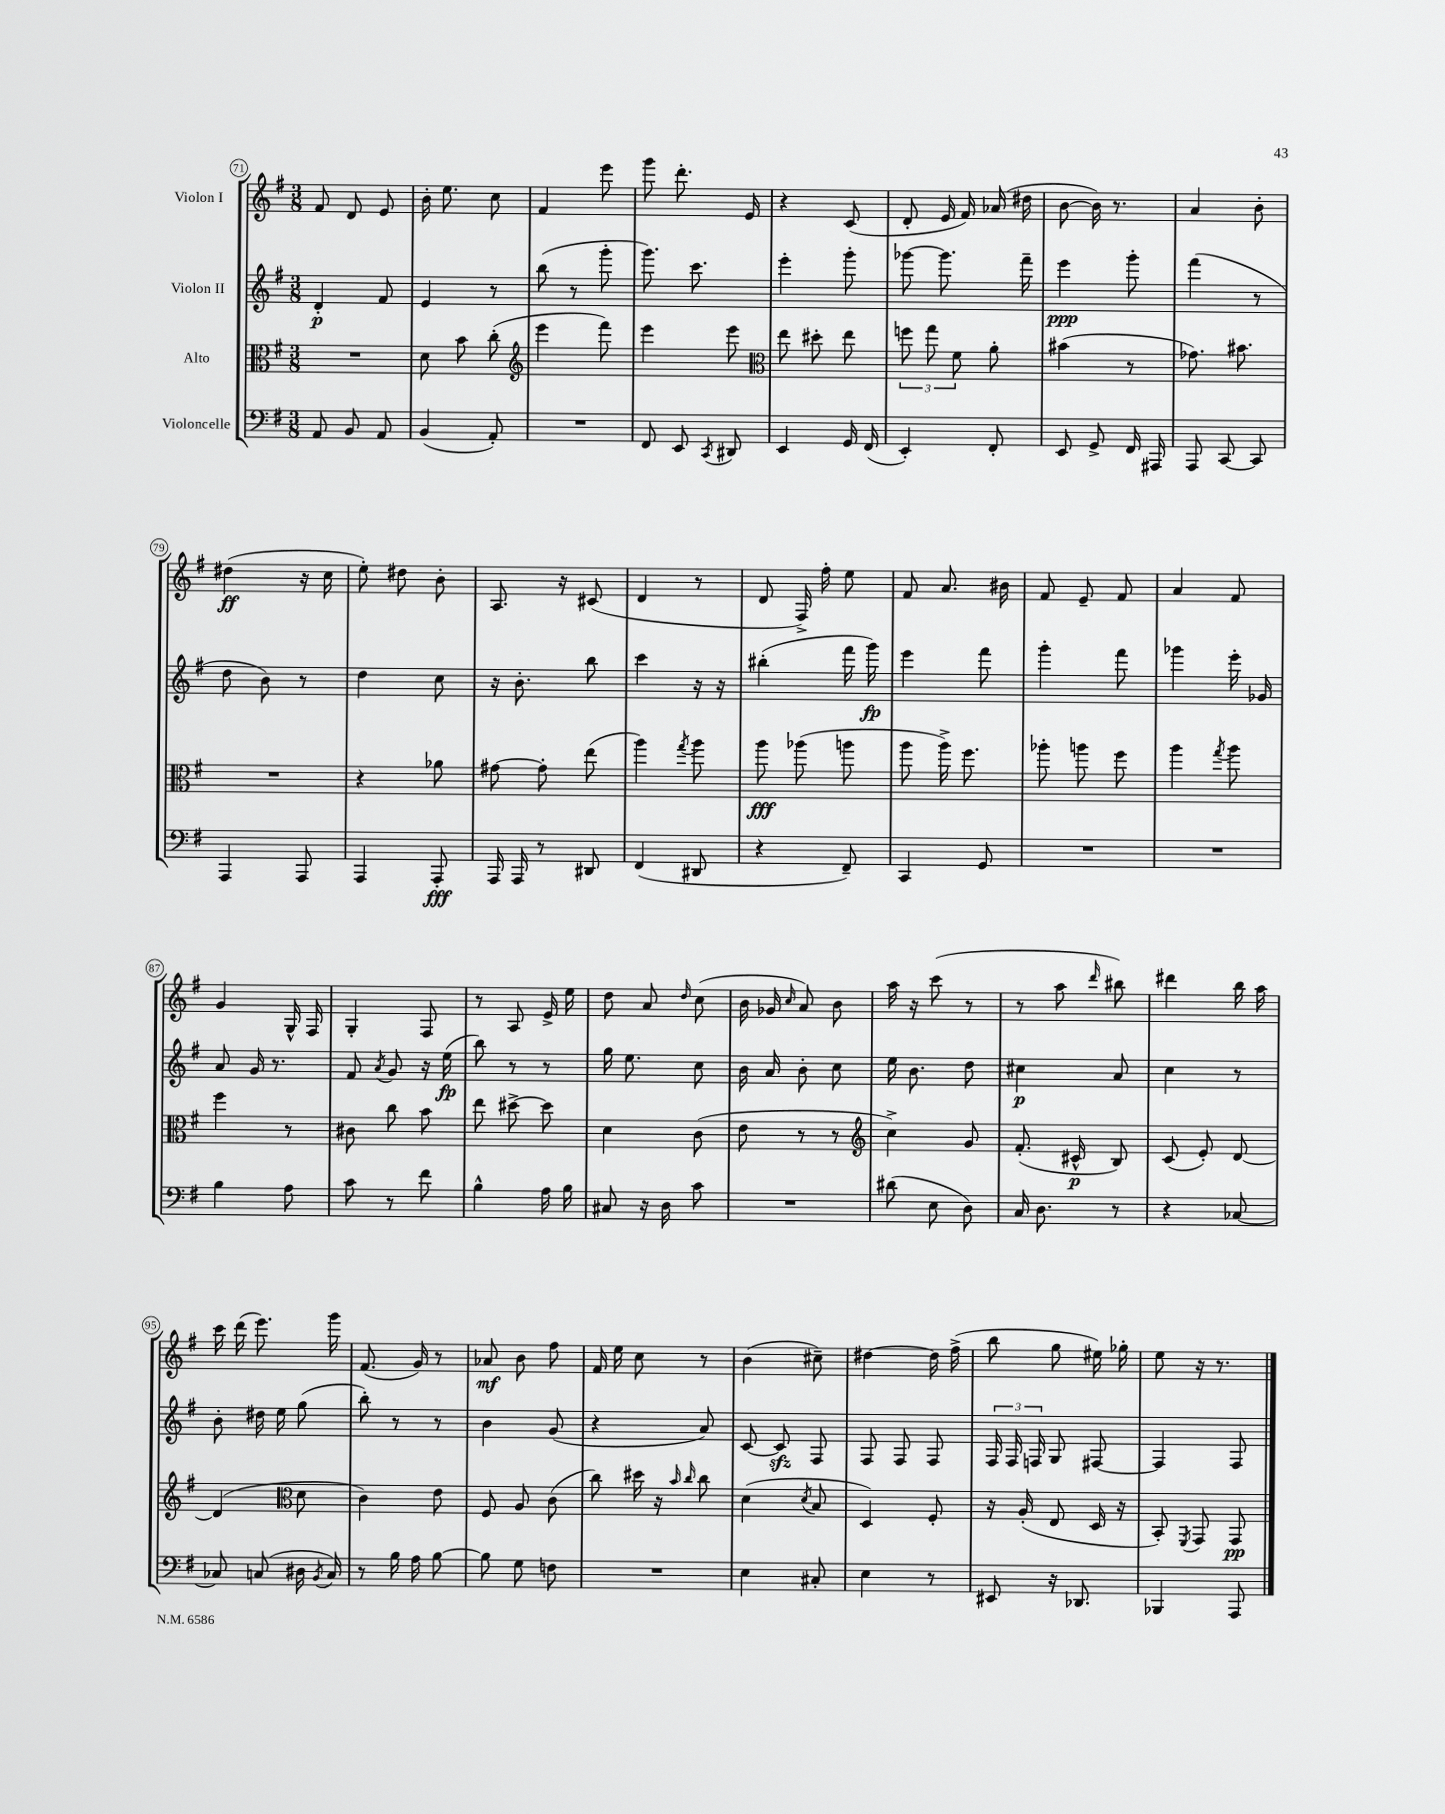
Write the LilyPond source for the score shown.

<<
\new StaffGroup <<
\new Staff = "s0" \with { instrumentName = "Violon I" } {
    \clef treble \key g \major \numericTimeSignature \time 3/8
    \autoBeamOff fis'8 d'8 e'8 |
    b'16-. e''8. c''8 |
    fis'4 e'''8 |
    g'''8 d'''8.-. e'16 |
    r4 c'8( |
    d'8-. e'16 fis'16) aes'16( dis''16 |
    b'8~ b'16) r8. |
    a'4 b'8-. |
    dis''4\ff( r16 c''16 |
    e''8-.) dis''8 b'8-. |
    a8. r16 cis'8( |
    d'4 r8 |
    d'8 fis16->) fis''16-. e''8 |
    fis'8 a'8. bis'16 |
    fis'8 e'8-- fis'8 |
    a'4 fis'8 |
    g'4 g16-^ fis16 |
    g4-. fis8 |
    r8 a8 e'16-> e''16 |
    d''8 a'8 \grace { d''16 } c''8( |
    b'16 ges'16 \grace { c''16 } a'8) b'8 |
    a''16 r16 c'''8( r8 |
    r8 a''8 \grace { d'''16 } bis''8) |
    dis'''4 b''16 a''16 |
    c'''16 d'''16( e'''8.) g'''16 |
    fis'8.( g'16) r8 |
    aes'8\mf b'8 fis''8 |
    fis'16 e''16 c''8 r8 |
    b'4( cis''8--) |
    dis''4~ dis''16 fis''16->( |
    b''8 g''8 eis''16) ges''16-. |
    e''8 r16 r8. \bar "|." |
}
\new Staff = "s1" \with { instrumentName = "Violon II" } {
    \clef treble \key g \major \numericTimeSignature \time 3/8
    \autoBeamOff d'4-.\p fis'8 |
    e'4 r8 |
    b''8( r8 g'''8-. |
    g'''8.) c'''8. |
    e'''4-. g'''8-. |
    ges'''8~ ges'''8. fis'''16-- |
    e'''4\ppp g'''8-. |
    fis'''4( r8 |
    d''8 b'8) r8 |
    d''4 c''8 |
    r16 b'8.-. b''8 |
    c'''4 r16 r16 |
    bis''4-.( fis'''16 g'''16\fp) |
    e'''4 fis'''8 |
    g'''4-. fis'''8 |
    ges'''4 e'''16-. ges'16 |
    a'8 g'16 r8. |
    fis'8 \acciaccatura { a'8 } g'8 r16 e''16\fp( |
    b''8) r8 r8 |
    g''16 e''8. c''8 |
    b'16 a'16 b'8-. c''8 |
    e''16 b'8. d''8 |
    cis''4\p a'8 |
    c''4 r8 |
    b'8-. dis''16 e''16 g''8( |
    b''8-.) r8 r8 |
    b'4 g'8( |
    r4 a'8) |
    c'8~ c'8\sfz fis8 |
    fis8 fis8 fis8 |
    \tuplet 3/2 { fis16 fis16 f16 } g8 fis8~ |
    fis4 fis8 \bar "|." |
}
\new Staff = "s2" \with { instrumentName = "Alto" } {
    \clef alto \key g \major \numericTimeSignature \time 3/8
    \autoBeamOff R4. |
    d'8 b'8 c''8-.( |
    \clef treble e'''4 fis'''8) |
    e'''4 e'''8 |
    \clef alto e''8 dis''8-. e''8 |
    \tuplet 3/2 { f''8 g''8 fis'8 } a'8-. |
    bis'4( r8 |
    ges'8.) bis'8. |
    R4. |
    r4 aes'8 |
    gis'8~ gis'8-. e''8( |
    a''4) \acciaccatura { g''8 } a''8 |
    a''8\fff aes''8( a''8 |
    a''8 a''16->) fis''8. |
    aes''8-. a''8 fis''8 |
    a''4 \acciaccatura { g''8 } a''8 |
    fis''4 r8 |
    cis'8 c''8 b'8 |
    e''8 dis''8~-> dis''8 |
    d'4 c'8( |
    e'8 r8 r8 |
    \clef treble c''4->) g'8 |
    fis'8.-.( cis'16-^\p b8) |
    c'8( e'8-.) d'8~ |
    d'4( \clef alto d'8 |
    c'4) e'8 |
    fis8 a8 c'8( |
    c''8) dis''16 r16 \grace { b'16 c''16 } c''8 |
    d'4( \acciaccatura { d'8 } b8 |
    d4) fis8-. |
    r16 a16-.( e8 d16 r16 |
    b,8-.) \acciaccatura { fis,8 } g,8 g,8\pp \bar "|." |
}
\new Staff = "s3" \with { instrumentName = "Violoncelle" } {
    \clef bass \key g \major \numericTimeSignature \time 3/8
    \autoBeamOff a,8 b,8 a,8 |
    b,4( a,8-.) |
    R4. |
    fis,8 e,8 \acciaccatura { c,8 } dis,8 |
    e,4 g,16 fis,16( |
    e,4-.) fis,8-. |
    e,8 g,8-> fis,16 ais,,16 |
    a,,8 c,8~ c,8 |
    a,,4 a,,8 |
    a,,4 a,,8-.\fff |
    a,,16 a,,16 r8 dis,8 |
    fis,4( dis,8 |
    r4 fis,8--) |
    c,4 g,8 |
    R4. |
    R4. |
    b4 a8 |
    c'8 r8 fis'8 |
    b4-^ a16 b16 |
    cis8 r16 d16 c'8 |
    R4. |
    dis'8( e8 d8) |
    c16 d8. r8 |
    r4 ces8~ |
    ces8 c8( dis16 \acciaccatura { b,8 } c16) |
    r8 b16 a16 b8~ |
    b8 g8 f8 |
    R4. |
    e4 cis8-. |
    e4 r8 |
    eis,8 r16 des,8. |
    bes,,4 a,,8 \bar "|." |
}
>>
>>
\layout { \context { \Score currentBarNumber = #71 \override BarNumber.stencil = #(make-stencil-circler 0.1 0.3 ly:text-interface::print) } }
